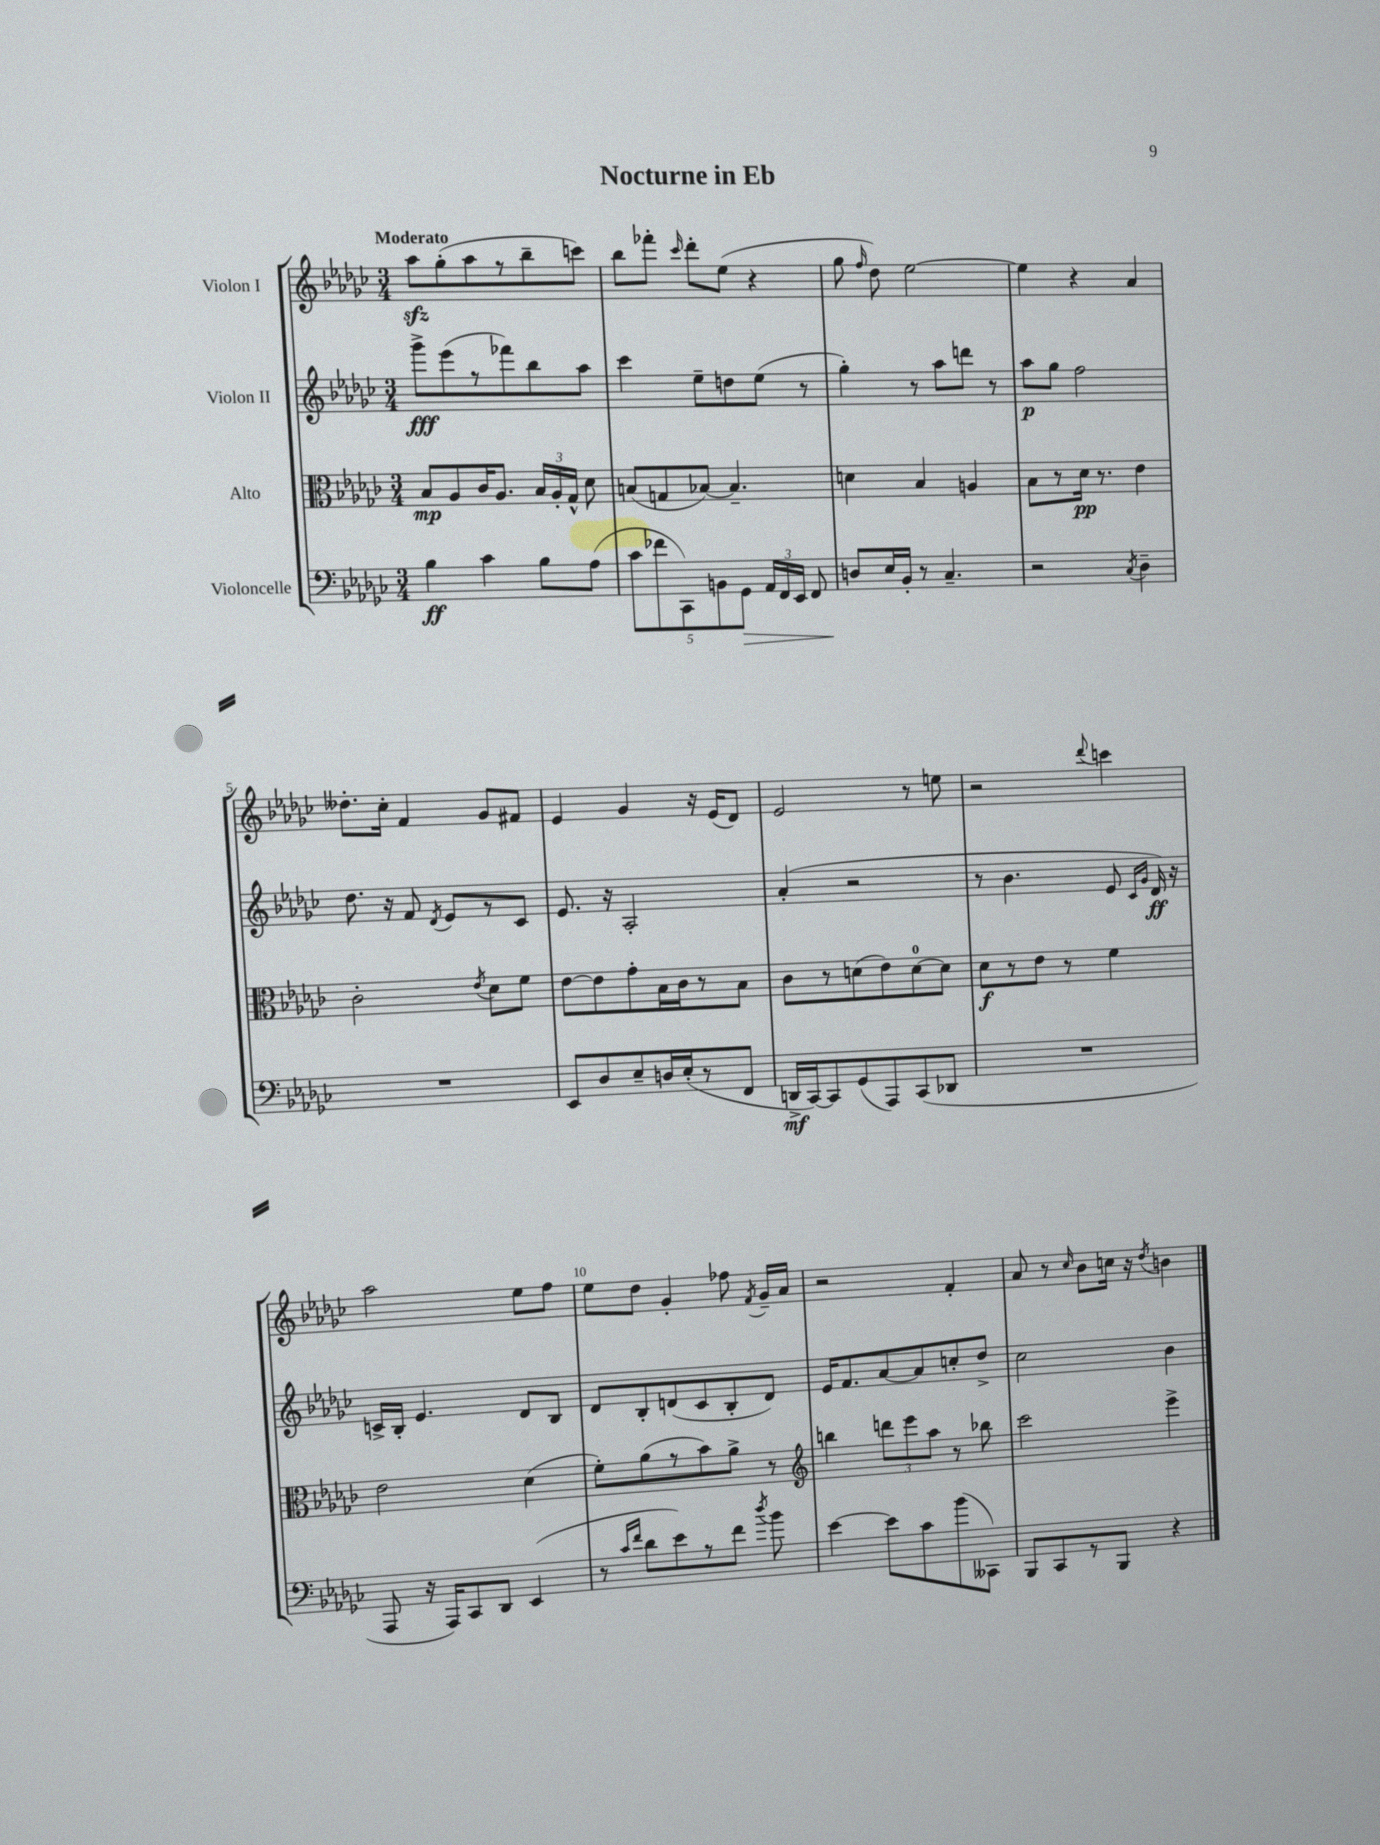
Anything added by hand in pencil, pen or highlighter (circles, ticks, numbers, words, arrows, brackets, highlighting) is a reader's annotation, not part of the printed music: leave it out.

**kern	**kern	**kern	**kern
*staff4	*staff3	*staff2	*staff1
*clefF4	*clefC3	*clefG2	*clefG2
*k[b-e-a-d-g-c-]	*k[b-e-a-d-g-c-]	*k[b-e-a-d-g-c-]	*k[b-e-a-d-g-c-]
*M3/4	*M3/4	*M3/4	*M3/4
4B-	8B-	8ggg-^	8aa-
.	8A-	(8eee-	(8gg-'
4c-	16c-	8r	8aa-
.	8.A-	.	.
.	.	8fff-)	8r
8B-	24B-	8bb-	8bb-~
.	24A-'	.	.
.	24G-^^	.	.
(8A-	8d-	8aa-	8ccc)
=	=	=	=
10c-	(8B	4ccc-	8bb-
10f-	.	.	.
.	8G	.	8fff-'
10CC-)	.	.	.
.	.	.	16qqccc-
.	[8B-)	8ee-~	8ddd-'
10BB	.	.	.
.	4.B-~]	8dd	(8ee-
10GG-	.	.	.
24AA-	.	(8ee-	4r
24FF	.	.	.
24EE-	.	.	.
8FF	.	8r	.
=	=	=	=
8D	4d	4gg-')	8gg-
.	.	.	16qqff
16E-	.	.	8dd-)
16BB-'	.	.	.
8r	4B-	8r	[2ee-
4.C-~	.	8aa-	.
.	4A	8ddd	.
.	.	8r	.
=	=	=	=
2r	8B-	8aa-	4ee-]
.	8r	8gg-	.
.	16d-	2ff	4r
.	8.r	.	.
8qC-	.	.	.
4D-~	4e-	.	4a-
=	=	=	=
2.r	2c-'	8.dd-	8.dd--'
.	.	16r	16cc-'
.	.	8f	4f
.	.	8qd-	.
.	.	8e-	.
.	8qe-	.	.
.	8d-	8r	8g-
.	8f	8c-	8f#
=	=	=	=
8EE-	[8e-	8.e-	4e-
8D-	8e-]	.	.
.	.	16r	.
8E-~	8g-'	2A-'	4g-
16D	16B-	.	.
(16E-'	16c-	.	.
8r	8r	.	16r
.	.	.	(16e-
8FF	8B-	.	8d-)
=	=	=	=
16DD^	8c-	(4a-'	2e-
[16CC-)	.	.	.
8CC-]	8r	.	.
(8GG-	(8d	2r	.
8AAA-)	8e-)	.	.
(8CC-	[8d	.	8r
8DD-	8d]	.	8ee
=	=	=	=
2.r	8d-	8r	2r
.	8r	4.b-	.
.	8e-	.	.
.	8r	.	.
.	.	.	8qqddd-
.	4f	8e-	4ccc
.	.	16qqc-	.
.	.	16qqg-	.
.	.	16d-)	.
.	.	16r	.
=	=	=	=
8AAA-	2e-	16c^	2aa-
.	.	16B-'	.
16r	.	4.e-	.
16AAA-)	.	.	.
8CC-	.	.	.
8DD-	.	.	.
(4EE-	(4d-	8d-	8ee-
.	.	8B-	8ff
=	=	=	=
8r	8f')	8d-	8ee-
16qqc-	.	.	.
16qqf	.	.	.
8d-	(8a-	8B-'	8dd-
8e-)	8r	(8d	4g-'
8r	8b-)	8c-	.
8f	8a-^	8B-'	8ff-
8qdd-	.	.	8qf
8b-	8r	8d)	16g-~
.	.	.	16a-
=	=	=	=
*	*clefG2	*	*
[4e-	4bb	16e-	2r
.	.	8.f	.
8e-]	12ddd	[8a-	.
.	12eee-	.	.
8c-	.	8a-]	.
.	12aa-	.	.
(8b-	8r	8cc'	4f'
8CC--)	8bb-	8dd-^	.
=	=	=	=
8BBB-	2ccc-	2cc-	8a-
8CC-	.	.	8r
.	.	.	16qqcc-
8r	.	.	8b-
8BBB-	.	.	16cc
.	.	.	16r
.	.	.	8qdd-
4r	4eee-^	4b-	4b
==	==	==	==
*-	*-	*-	*-
